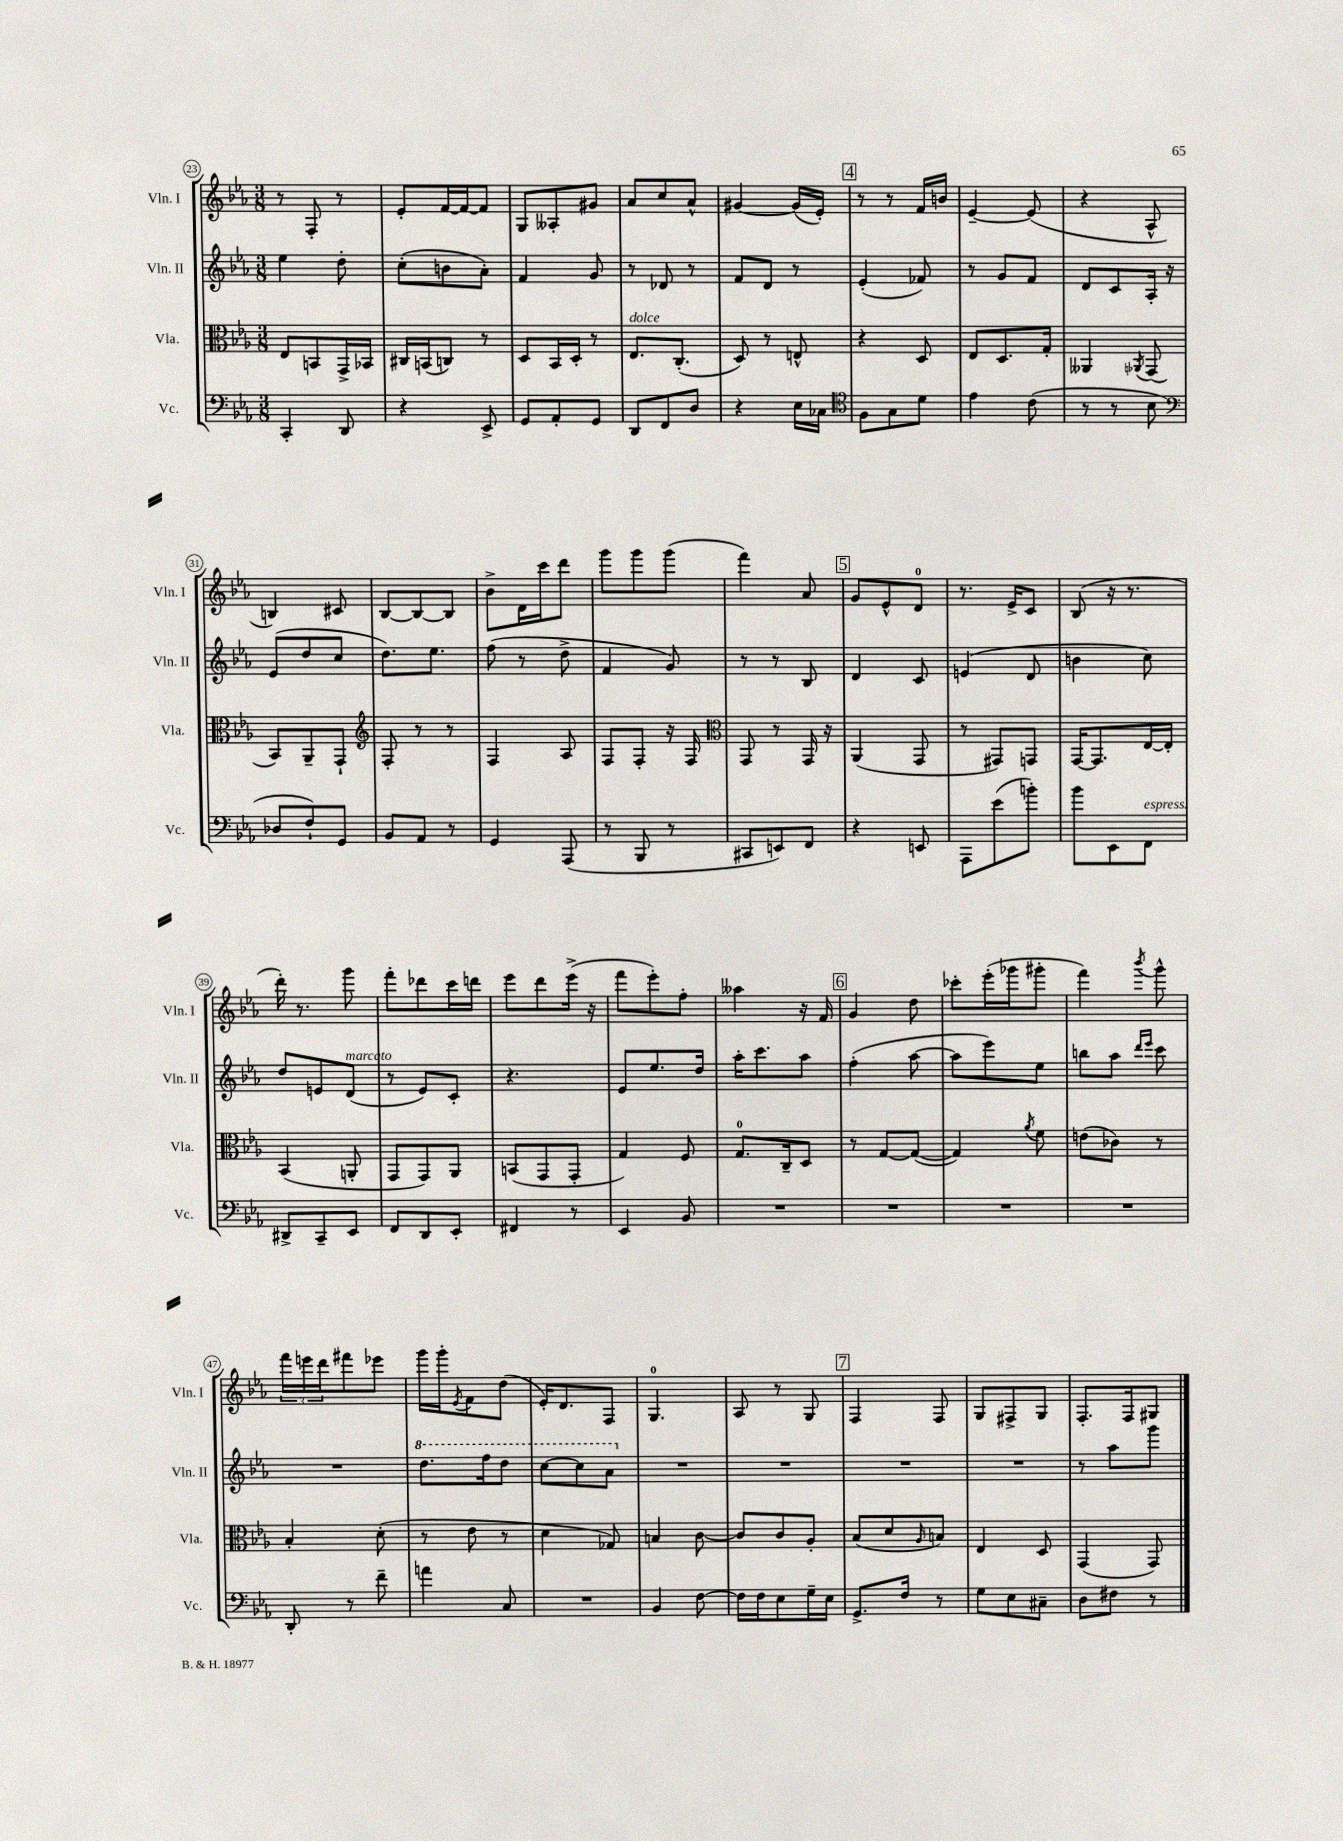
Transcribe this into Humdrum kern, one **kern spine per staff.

**kern	**kern	**kern	**kern
*staff4	*staff3	*staff2	*staff1
*clefF4	*clefC3	*clefG2	*clefG2
*k[b-e-a-]	*k[b-e-a-]	*k[b-e-a-]	*k[b-e-a-]
*M3/8	*M3/8	*M3/8	*M3/8
4CC'	8E-	4ee-	8r
.	8BB	.	8F'
8DD	16GG^	8dd'	8r
.	16BB-	.	.
=	=	=	=
4r	16C#	(8cc'	8e-'
.	(16BB	.	.
.	8C)	8b	[16f
.	.	.	16f_
8EE-^	8r	8a-')	8f]
=	=	=	=
8GG	8D	4f	8G
8AA-'	16BB-	.	8A--'
.	16D'	.	.
8GG	8r	8g	8g#
=	=	=	=
8DD	8.E-	8r	8a-
8FF	.	8d-	8cc
.	(8.C'	.	.
8D	.	8r	8a-^^
=	=	=	=
4r	8D)	8f	[4g#
.	8r	8d	.
16E-	8E^^	8r	(16g#]
16C-	.	.	16e-')
=	=	=	=
*clefC4	*	*	*
8F	4r	(4e-'	8r
8G	.	.	8r
8d	8D	8f-)	16f
.	.	.	16b
=	=	=	=
4e-	8E-	8r	[4e-~
.	8.D	8g	.
(8c	.	8f	(8e-]
.	16G'	.	.
=	=	=	=
8r	4AA--	8d	4r
8r	.	8c	.
.	8qAA-	.	.
8B-	(8GG	16A-'	8A-^^
.	.	16r	.
=	=	=	=
*clefF4	*	*	*
8D-	8BB-)	(8e-	4B)
8F`)	8AA-~	8dd	.
8GG	8GG`	8cc	8c#
=	=	=	=
*	*clefG2	*	*
8BB-	8F'	8.dd)	[8B-
8AA-	8r	.	8B-_
.	.	8.ee-	.
8r	8r	.	8B-]
=	=	=	=
4GG	4F	(8ff	8b-^
.	.	8r	16d
.	.	.	16ccc
(8AAA-	8A-	8dd^	8ddd
=	=	=	=
8r	8F	4f	8ggg
8BBB-	8F'	.	8ggg
8r	16r	8g)	(8ggg
.	16F	.	.
=	=	=	=
*	*clefC3	*	*
8CC#	8GG	8r	4fff)
8EE)	8r	8r	.
8FF	16GG	8B-	8a-
.	16r	.	.
=	=	=	=
4r	(4AA-	4d	8g
.	.	.	8e-^^
8EE	8GG	8c	8d
=	=	=	=
8AAA-	8r	(4e	8.r
(8e-	8GG#)	.	.
.	.	.	16e-^
8b')	8GG	8d	8c
=	=	=	=
8b-	[16GG	4b	(8B-
.	8.GG]	.	.
8EE-	.	.	16r
.	.	.	8.r
8FF	[16E-	8cc)	.
.	16E-']	.	.
=	=	=	=
8DD#^	(4BB-	8dd	16ddd')
.	.	.	8.r
8CC~	.	8e	.
8EE-	8AA'	(8d	8ggg
=	=	=	=
8FF	8GG	8r	8fff'
8DD	8GG)	8e-)	8ddd-
8EE-'	8AA-	8c'	16ccc
.	.	.	16ddd
=	=	=	=
4FF#	(8BB	4.r	8eee-
.	8GG	.	8ddd
8r	8GG'	.	(16eee-^
.	.	.	16r
=	=	=	=
4EE-	4G)	8e-	8fff
.	.	8.ee-	8eee-')
8BB-	8F	.	8ff'
.	.	16dd	.
=	=	=	=
4.r	8.G	16aa-'	4aa--
.	.	8.ccc	.
.	16C~	.	.
.	8D	8aa-	16r
.	.	.	16f
=	=	=	=
4.r	8r	(4ff'	4g
.	[8G	.	.
.	(8G_	[8aa-	8dd
=	=	=	=
4.r	4G])	8aa-]	8ccc-'
.	.	8eee-)	(16eee-'
.	.	.	16ggg-
.	8qa-	.	.
.	8f	8ee-	8ggg#'
=	=	=	=
4.r	(8e	8bb	4fff)
.	8c-)	8aa-	.
.	.	16qqddd	.
.	.	16qqeee-	8qbbb-
.	8r	8ccc	8ggg^^
=	=	=	=
8DD'	4B-'	4.r	24fff
.	.	.	24eee
.	.	.	24ddd
8r	.	.	8fff#
8f~	(8d'	.	8eee-
=	=	=	=
4a	8r	8.ddd	16ggg
.	.	.	16ggg'
.	.	.	8qe-
.	8e-	.	8f
.	.	16fff	.
8C	8r	8ddd	(8dd
=	=	=	=
4.r	4d	[8ccc	16e-')
.	.	.	8.d
.	.	8ccc]	.
.	8G-)	8aa-	8F
=	=	=	=
4BB-	4B	4.r	4.G
[8F	[8c	.	.
=	=	=	=
16F]	8c]	4.r	8A-
16F	.	.	.
8E-	8c	.	8r
16G~	8A-'	.	8G
16E-	.	.	.
=	=	=	=
8.GG^	(8B-	4.r	4F
.	8d	.	.
16F	.	.	.
.	16qqA-	.	.
8r	8B)	.	8F
=	=	=	=
8G	4E-	4.r	8G
8E-	.	.	8F#^
8C#~	8D	.	8G
=	=	=	=
8D	(4GG	8r	8.F'
8F#	.	8aa-	.
.	.	.	16F
8r	8GG)	8ggg	8G#
==	==	==	==
*-	*-	*-	*-
